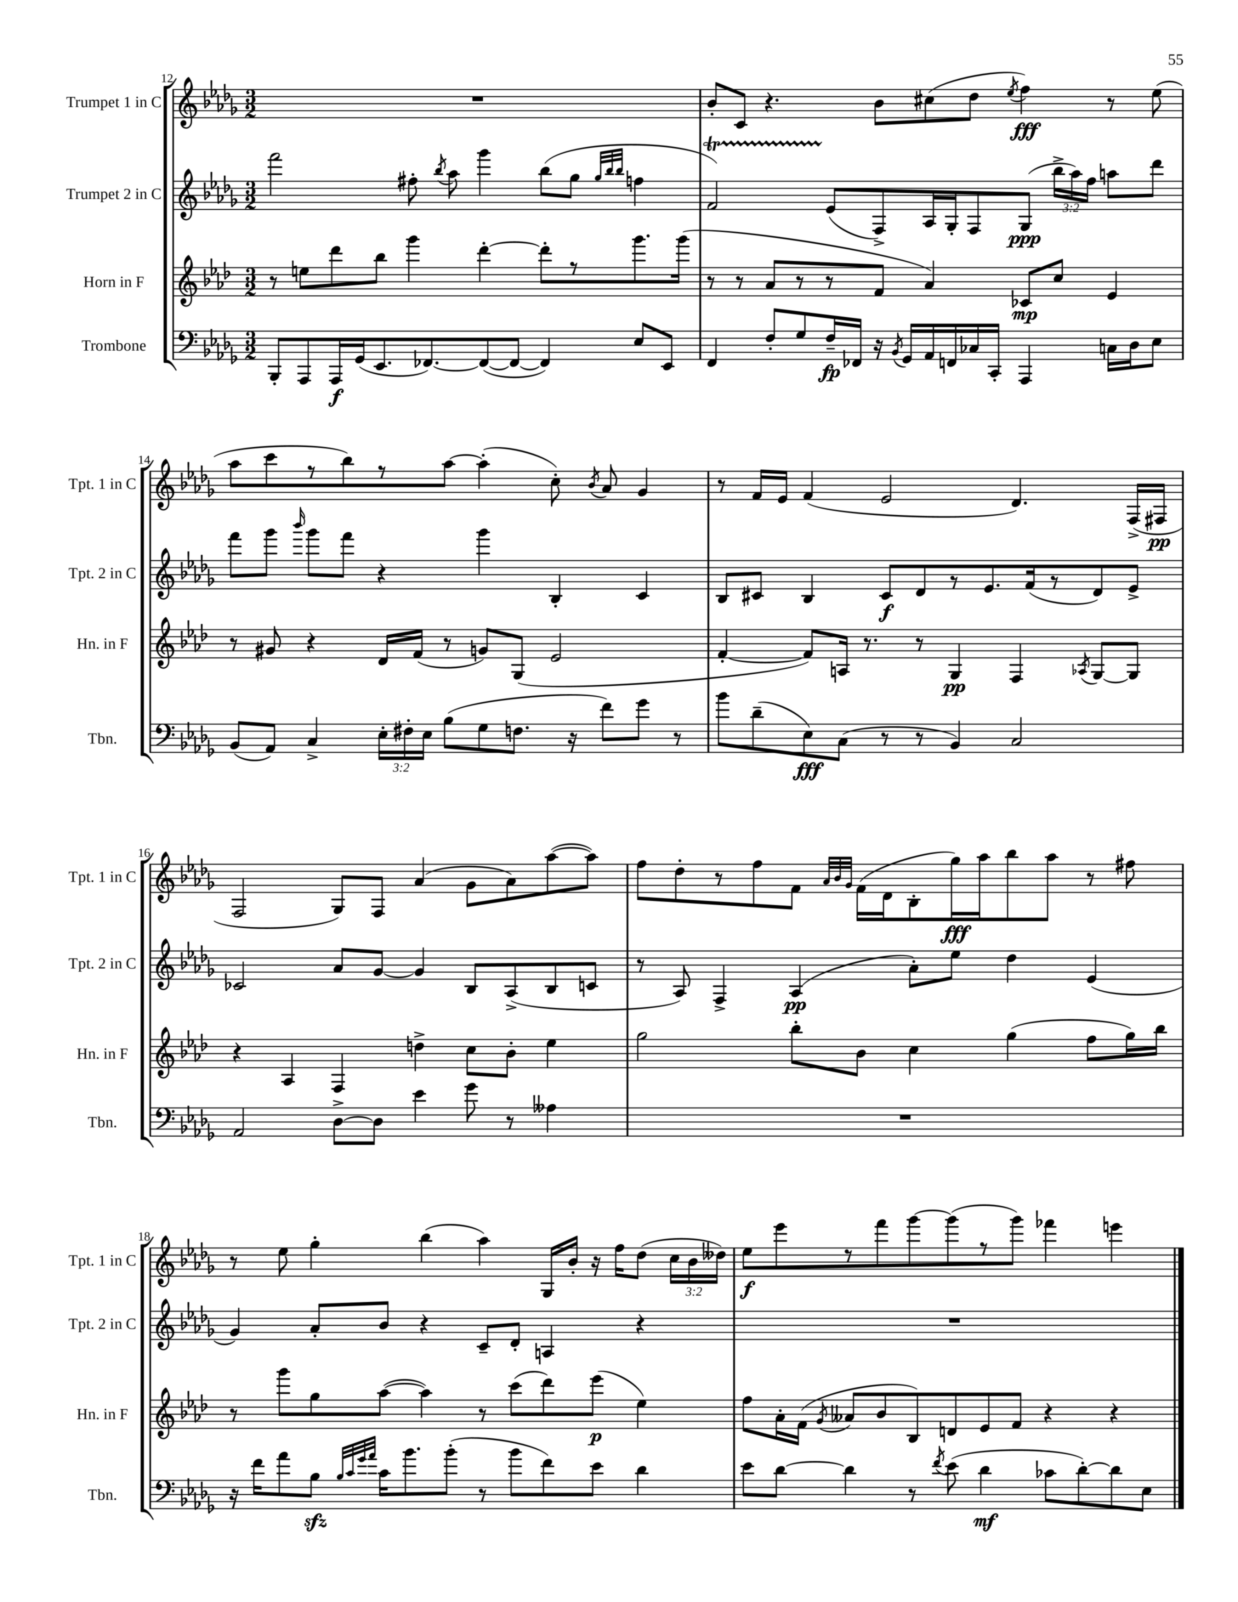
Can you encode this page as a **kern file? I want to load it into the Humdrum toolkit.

**kern	**kern	**kern	**kern
*staff4	*staff3	*staff2	*staff1
*clefF4	*clefG2	*clefG2	*clefG2
*k[b-e-a-d-g-]	*k[b-e-a-d-]	*k[b-e-a-d-g-]	*k[b-e-a-d-g-]
*M3/2	*M3/2	*M3/2	*M3/2
8BBB-'/L	8r	2fff\	1.r
8AAA-/	8ee\L	.	.
16AAA-/L	8ddd-\	.	.
(16GG-/J	.	.	.
8.EE-/	8bb-\J	.	.
.	4ggg\	8ff#'\	.
[8.FF-/)	.	.	.
.	.	8qbb-/	.
.	.	8aa-\	.
(8FF-/_	[4ddd-'\	4ggg-\	.
8FF-/_J	.	.	.
4FF-/])	8ddd-'\]L	(8bb-\L	.
.	8r	8gg-\J	.
.	.	32qqgg-/LLL	.
.	.	32qqbb-/	.
.	.	32qqbb-/JJJ	.
8E-/L	8.ggg\	4ff\	.
8EE-/J	.	.	.
.	(16ggg\Jk	.	.
=	=	=	=
4FF/	8r	2f/)	8b-'/L
.	8r	.	8c/J
8F'/L	8a-/L	.	4.r
8G-/	8r	.	.
16F~/L	8r	(8e-/L	.
16FF-/JJ	.	.	.
16r	8f/J	8F^/)	8b-\L
8qBB-/	.	.	.
16GG-/LL	.	.	.
16AA-/	4a-/)	16A-/L	(8cc#\
16FF/	.	16G-'/J	.
16C-/	.	8F/	8dd-\J
16CC'/JJ	.	.	.
.	.	.	8qee-/
4AAA-/	8c-/L	(8G-/J	4ff\)
.	8cc/J	24bb-^\LL	.
.	.	24aa-\)	.
.	.	24ff\JJ	.
16C\LL	4e-/	8aa\L	8r
16D-\J	.	.	.
8E-\J	.	8ddd-\J	(8ee-\
=	=	=	=
(8BB-/L	8r	8fff\L	8aa-\L
8AA-/J)	8g#/	8ggg-\J	8ccc\
.	.	16qqbbb-/	.
4C^/	4r	8ggg-\L	8r
.	.	8fff\J	8bb-\)
24E-'\LL	16d-/LL	4r	8r
24F#'\	.	.	.
.	(16f/JJ	.	.
24E-\JJ	.	.	.
(8B-\L	8r	.	[8aa-\J
8G-\	8g/L)	4ggg-\	(4aa-'\]
8.F\J	(8G/J	.	.
.	2e-/	4B-'/	8cc'\)
16r	.	.	.
.	.	.	8qb-/
8f\L)	.	.	8a-/
8g-\J	.	4c/	4g-/
8r	.	.	.
=	=	=	=
8b-\L	[4f'/	8B-/L	8r
(8d-~\	.	8c#/J	16f/LL
.	.	.	16e-/JJ
8E-\)	8f/]L)	4B-/	(4f/
(8C\J	16A/Jk	.	.
.	8.r	.	.
8r	.	8c#/L	2e-/
8r	8r	8d-/	.
4BB-/)	4G/	8r	.
.	.	8.e-/	.
2C/	4F/	.	4.d-/)
.	.	(16f/k	.
.	.	8r	.
.	8qA-/	.	.
.	[8G/L	8d-/)	.
.	8G/]J	8e-^/J	(16F^/LL
.	.	.	16F#/JJ
=	=	=	=
2AA-/	4r	2c-/	2F/
.	4A-/	.	.
[8D-^\L	4F/	8a-/L	8G-/L)
8D-\]J	.	[8g-/J	8F/J
4e-\	4dd^\	4g-/]	(4a-/
8g-\	8cc\L	8B-/L	8g-\L
8r	8b-'\J	(8A-^/	8a-\)
4A--\	4ee-\	8B-/	([8aa-\
.	.	8c/J	8aa-\]J)
=	=	=	=
1.r	2gg\	8r	8ff\L
.	.	8A-/)	8dd-'\
.	.	4F^/	8r
.	.	.	8ff\
.	8bb-'\L	(4A-/	8f\J
.	.	.	32qqa-/LLL
.	.	.	32qqb-/
.	.	.	32qqg-/JJJ
.	8b-\J	.	(16f\LL
.	.	.	16d-\J
.	4cc\	8a-'\L)	8B-'\
.	.	8ee-\J	16gg-\L)
.	.	.	16aa-\J
.	(4gg\	4dd-\	8bb-\
.	.	.	8aa-\J
.	8ff\L	(4e-/	8r
.	16gg\L)	.	8ff#\
.	16bb-\JJ	.	.
=	=	=	=
16r	8r	4g-/)	8r
16f\LK	.	.	.
8a-\	8ggg\L	.	8ee-\
8B-\J	8gg\	8a-'/L	4gg-'\
32qqB-/LLL	.	.	.
32qqc/	.	.	.
32qqg-/	.	.	.
32qqa-/JJJ	.	.	.
16c\LK	([8aa-\J	8b-/J	.
8.b-\	.	.	.
.	4aa-\])	4r	(4bb-\
(8b-'\J	.	.	.
8r	8r	8c~/L	4aa-\)
8b-\L	(8ccc\L	8d-'/J	.
8f\)	8ddd-\)	4A/	16G-/LL
.	.	.	16b-'/JJ
8e-\J	(8eee-\J	.	16r
.	.	.	16ff\LK
4d-\	4ee-\)	4r	(8dd-\J
.	.	.	24cc\LL
.	.	.	24b-\
.	.	.	24dd--\JJ)
=	=	=	=
8e-\L	8ff\L	1.r	8ee-\L
[8d-\J	16a-'\L	.	8eee-\
.	(16f\JJ	.	.
.	8qg/	.	.
4d-\]	8a--/L	.	8r
.	8b-/	.	8fff\
8r	8B-/)	.	[8ggg-\
8qf/	.	.	.
(8e-\	8d/	.	(8ggg-\]
4d-\	8e-/	.	8r
.	8f/J	.	8ggg-\J)
8c-\L	4r	.	4fff-\
[8d-'\)	.	.	.
8d-\]	4r	.	4eee\
8E-\J	.	.	.
==	==	==	==
*-	*-	*-	*-
